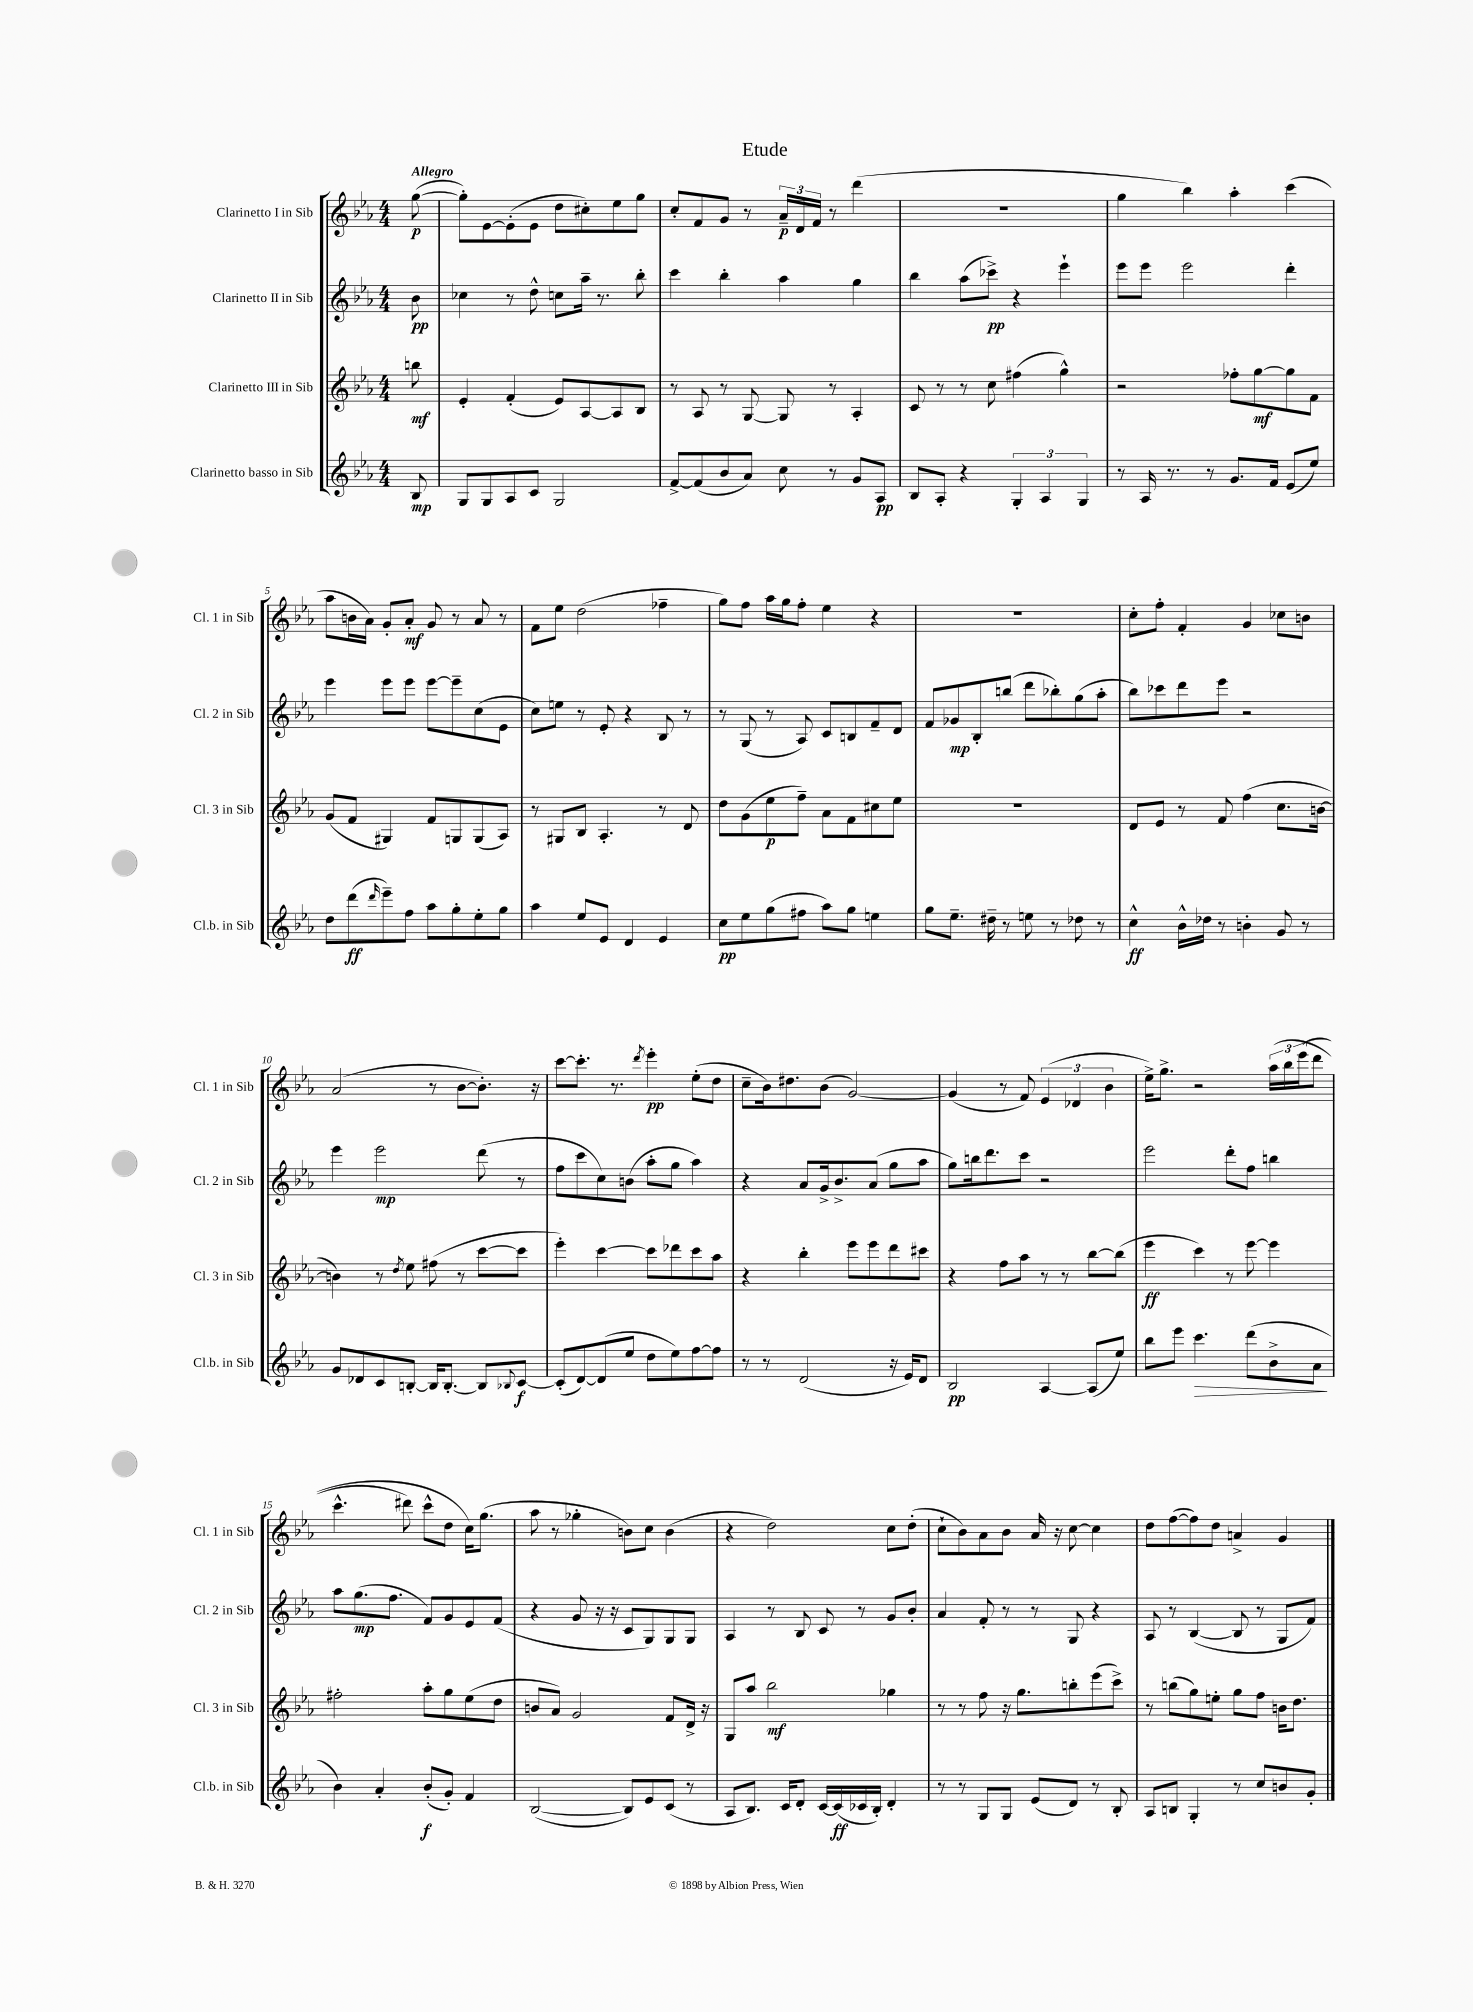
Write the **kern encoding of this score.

**kern	**kern	**kern	**kern
*staff4	*staff3	*staff2	*staff1
*clefG2	*clefG2	*clefG2	*clefG2
*k[b-e-a-]	*k[b-e-a-]	*k[b-e-a-]	*k[b-e-a-]
*M4/4	*M4/4	*M4/4	*M4/4
8B-/	8bb\	8b-\	([8gg\
=	=	=	=
8G/L	4e-'/	4cc-\	8gg'\]L)
8G/	.	.	[8e-\
8A-/	(4f'/	8r	(8e-'\]
8c/J	.	8dd^^\	8e-\J
2G/	8e-/L)	8cc\L	8dd\L
.	[8A-/	16aa-~\Jk	8cc#'\)
.	.	8.r	.
.	8A-/]	.	8ee-\
.	8B-/J	8bb-'\	8gg\J
=	=	=	=
[8f^/L	8r	4ccc\	8cc'/L
(8f/]	8A-/	.	8f/
8b-/	8r	4bb-'\	8g/J
8a-/J)	[8G/	.	8r
8cc\	8G/]	4aa-\	24a-~/LL
.	.	.	24d/
.	.	.	24f/JJ
8r	8r	.	8r
8g/L	4A-'/	4gg\	(4ddd\
8A-/J	.	.	.
=	=	=	=
8B-/L	8c/	4bb-\	1r
8A-'/J	8r	.	.
4r	8r	(8aa-\L	.
.	8cc\	8ccc-^\J)	.
6G'/	(4ff#\	4r	.
6A-/	.	.	.
.	4gg^^\)	4eee-`\	.
6G/	.	.	.
=	=	=	=
8r	2r	8eee-\L	4gg\
16A-/	.	8eee-\J	.
8.r	.	.	.
.	.	2eee-\	4bb-\)
8r	.	.	.
8.g/L	8ff-'\L	.	4aa-'\
.	[8gg\	.	.
16f/Jk	.	.	.
(8e-/L	8gg\]	4ddd'\	(4ccc\
8ee-/J)	8f\J	.	.
=	=	=	=
8dd\L	(8g/L	4eee-\	8aa-\L
(8ddd\	8f/J	.	16b\L
.	.	.	16a-\JJ)
16qqddd/	.	.	.
8eee-~\)	4G#/)	8eee-\L	8g'/L
8ff\J	.	8eee-\J	8a-'/J
8aa-\L	8f/L	[8eee-\L	8g/
8gg'\	8G/	8eee-~\]	8r
8ee-'\	(8G/	(8cc\	8a-/
8gg\J	8A-/J)	8e-\J	8r
=	=	=	=
4aa-\	8r	8cc\L)	8f\L
.	8G#/L	8ee\J	8ee-\J
8ee-/L	8B-/J	8r	(2dd\
8e-/J	4.A-'/	8e-'/	.
4d/	.	4r	.
4e-/	8r	8B-/	4ff-~\
.	8d/	8r	.
=	=	=	=
8cc\L	8dd\L	8r	8gg\L)
8ee-\	(8g\	(8G/	8ff\J
(8gg\	8ee-\	8r	16aa-\LL
.	.	.	16gg\J
8ff#\J	8ff~\J)	8A-/)	8ff'\J
8aa-\L)	8a-\L	8c/L	4ee-\
8gg\J	8f\	8B/	.
4ee\	8cc#\	8f~/	4r
.	8ee-\J	8d/J	.
=	=	=	=
8gg\L	1r	8f/L	1r
8.ee-~\J	.	8g-/	.
.	.	8B-'/	.
16dd#~\	.	.	.
8r	.	(8bb/J	.
8ee\	.	8ddd\L	.
8r	.	8bb-'\)	.
8dd-\	.	(8gg\	.
8r	.	8aa-'\J	.
=	=	=	=
4cc^^\	8d/L	8bb-\L)	8cc'\L
.	8e-/J	8ccc-\	8ff'\J
16b-^^\LL	8r	8ddd\	4f'/
16dd-\JJ	.	.	.
8r	8f/	8eee-\J	.
4b'\	(4ff\	2r	4g/
8g/	8.cc\L	.	8cc-\L
8r	.	.	8b\J
.	[16b\Jk	.	.
=	=	=	=
8g/L	4b\])	4eee-\	(2a-/
8d-/	.	.	.
8c/	8r	2eee-\	.
.	8qdd/	.	.
[8B'/J	8ee-\	.	.
16B/]LK	(8ff#\	.	8r
[8.B'/J	.	.	.
.	8r	.	[8b-\L
8B/]L	[8ccc\L	(8ddd\	8.b-'\]J)
8qqB-/	.	.	.
[8c/J	8ccc\]J	8r	.
.	.	.	16r
=	=	=	=
(8c'/]L	4eee-'\)	8ff\L	[8ccc\L
[8d/)	.	8ccc\	8.ccc'\]J
(8d/]	[4ccc\	8cc\)	.
.	.	.	8.r
8ee-/J	.	(8b\J	.
.	.	.	8qddd/
8dd\L	8ccc\]L	8aa-'\L	4eee-'\
8ee-\)	8ddd-\	8gg\J	.
[8ff\	8ccc\	4aa-\)	(8ee-'\L
8ff\]J	8aa-\J	.	8dd\J
=	=	=	=
8r	4r	4r	8cc~\L
8r	.	.	16b-\k)
.	.	.	8.dd#\
(2d/	4bb-'\	8a-/L	.
.	.	16g^/k	(8b-\J
.	.	8.b-^/	.
.	8eee-\L	.	[2g/)
.	8eee-\	(8a-/J	.
16r	8ddd\	8gg\L	.
16e-/LK)	.	.	.
8d/J	8ccc#\J	8aa-\J	.
=	=	=	=
2B-/	4r	8gg\L)	(4g/]
.	.	16bb\k	.
.	.	8.ddd\	.
.	8ff\L	.	8r
.	8aa-\J	8ccc\J	8f/)
[4A-/	8r	2r	(6e-/
.	8r	.	.
.	.	.	6d-/
(8A-/]L	[8bb-\L	.	.
.	.	.	6b-\
8ee-/J)	(8bb-\]J	.	.
=	=	=	=
8bb-\L	4eee-\	2eee-\	16ee-^\LK)
.	.	.	8.gg^\J
8eee-\J	.	.	.
4.ccc\	4ccc\)	.	2r
.	8r	8ddd'\L	.
(8ddd\L	[8eee-\	8ff\J	.
8b-^\	4eee-\]	4bb\	&(24aa-\LL
.	.	.	24bb-\
.	.	.	(24eee-\J
8a-\J	.	.	8ddd\J
=	=	=	=
4b-\)	2ff#'\	8aa-\L	4.ccc^^\
.	.	(8.gg\	.
4a-'/	.	.	.
.	.	8.ff\J	.
.	.	.	8ddd#\)
(8b-'/L	8aa-'\L	8f/L)	8ccc^^\L
8g'/J)	8gg\	8g/	8dd\J
4f/	(8ee-\	8e-/	16cc\LK&)
.	.	.	(8.gg\J
.	8dd\J	(8f/J	.
=	=	=	=
([2B-/	8b/L	4r	8aa-\
.	8a-/J)	.	8r
.	2g/	8g/	4gg-'\
.	.	16r	.
.	.	16r	.
8B-/]L)	.	8c/L	8b\L)
8e-/	.	8G/)	8cc\J
(8c/J	8f/L	8G/	(4b\
8r	16d^/Jk	8G/J	.
.	16r	.	.
=	=	=	=
8A-/L	8G/L	4A-/	4r
8.B-/J)	8aa-/J	.	.
.	2bb-\	8r	2dd\)
16c/LK	.	.	.
8d'/J	.	8B-/	.
[16c/LL	.	8c/	.
(16c/]	.	.	.
16c-/	.	8r	.
16B-'/JJ)	.	.	.
4d'/	4gg-\	8g/L	8cc\L
.	.	8b-'/J	(8dd'\J
=	=	=	=
8r	8r	4a-/	8cc`\L
8r	8r	.	8b-\)
8G/L	8ff\	8f'/	8a-\
8G/J	16r	8r	8b-\J
.	8.gg\L	.	.
(8e-/L	.	8r	16a-/
.	.	.	16r
8d/J)	8bb'\	8G/	[8cc\
8r	(8eee-\	4r	4cc\]
8B-'/	8ccc^\J)	.	.
=	=	=	=
8A-/L	8r	8A-/	8dd\L
8B/J	(8bb\L	8r	([8ff\
4G'/	8gg\)	([4B-/	8ff\])
.	8ee'\J	.	8dd\J
8r	8gg\L	8B-/]	4a^/
8cc/L	8ff\J	8r	.
8b/	16b\LK	8G/L	4g/
.	8.dd\J	.	.
8g'/J	.	8f/J)	.
==	==	==	==
*-	*-	*-	*-
